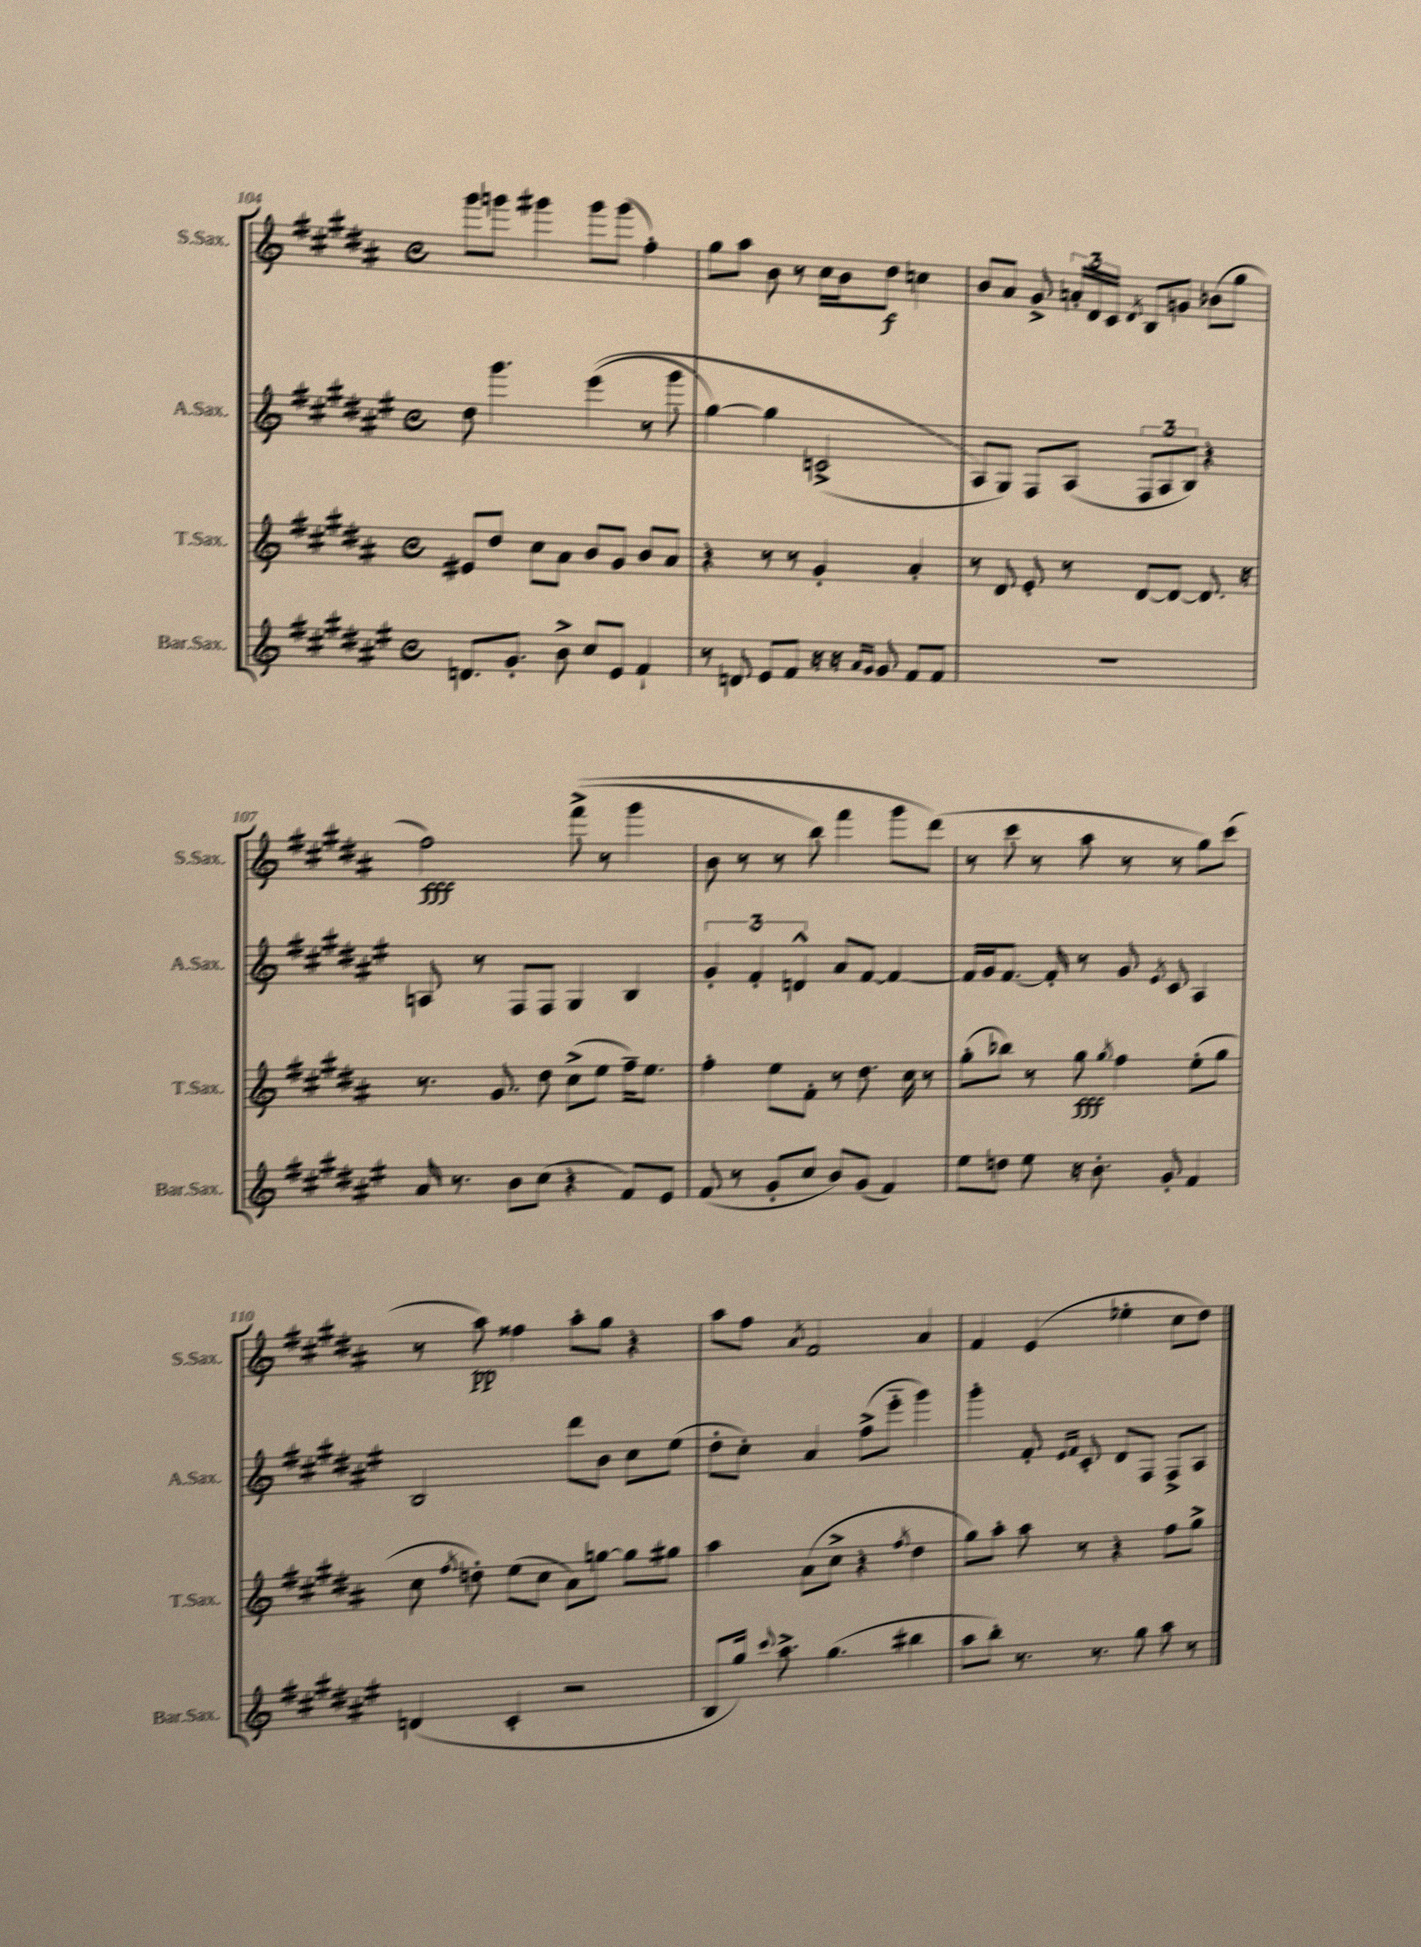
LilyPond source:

<<
\new StaffGroup <<
\new Staff = "s0" \with { instrumentName = "S.Sax." shortInstrumentName = "S.Sax." } {
    \clef treble \key b \major \defaultTimeSignature \time 4/4
    \autoBeamOff gis'''8[ g'''8] gis'''4 gis'''8[ gis'''8]( fis''4-.) |
    gis''8[ ais''8] b'8 r8 cis''16[ b'16 dis''8]\f c''4 |
    b'8[ ais'8] gis'8-> \tuplet 3/2 { a'16[-. dis'16 cis'16] } \acciaccatura { dis'8 } b8[ g'8] bes'8[( gis''8] |
    fis''2\fff) fis'''8->(\( r8 gis'''4 |
    b'8 r8 r8 b''8) fis'''4 gis'''8[ dis'''8](\) |
    r8 cis'''8 r8 ais''8 r8 r8 gis''8[) cis'''8]( |
    r8 ais''8\pp) fisis''4 ais''8[-. gis''8] r4 |
    ais''8[ fis''8] \acciaccatura { ais'8 } fis'2 ais'4 |
    fis'4 e'4( ees''4-. cis''8[ dis''8]) \bar "|." |
}
\new Staff = "s1" \with { instrumentName = "A.Sax." shortInstrumentName = "A.Sax." } {
    \clef treble \key fis \major \defaultTimeSignature \time 4/4
    \autoBeamOff dis''8 gis'''4. eis'''4(\( r8 gis'''8 |
    gis''4~) gis''4 c'2->( |
    ais8[\) gis8]) fis8[ ais8]( \tuplet 3/2 { fis8[ ais8 b8]) } r4 |
    a8 r8 fis8[ fis8] gis4 b4 |
    \tuplet 3/2 { gis'4-. fis'4-. d'4-^ } ais'8[ fis'8]~ fis'4~ |
    fis'16[ gis'16 fis'8.]~ fis'16-. r8 gis'8 \acciaccatura { eis'8 } cis'8 ais4 |
    b2 dis'''8[ b'8] cis''8[ eis''8]( |
    dis''8[-. cis''8]-.) ais'4 fis''8[->( eis'''8]-_ gis'''4) |
    gis'''4-. fis'8-. \grace { eis'16[ fis'16] } cis'8-. dis'8[ fis8] fis8[-> ais8] \bar "|." |
}
\new Staff = "s2" \with { instrumentName = "T.Sax." shortInstrumentName = "T.Sax." } {
    \clef treble \key b \major \defaultTimeSignature \time 4/4
    \autoBeamOff eis'8[ dis''8] cis''8[ ais'8] b'8[ gis'8] b'8[ ais'8] |
    r4 r8 r8 gis'4-. ais'4-. |
    r8 dis'8 e'8-. r8 dis'8[~ dis'8]~ dis'8. r16 |
    r8. gis'8. dis''8 cis''8[->( e''8] fis''16[--) e''8.] |
    fis''4-. e''8[ fis'8]-. r8 dis''8. cis''16 r8 |
    gis''8[-.( bes''8]) r8 gis''8\fff \acciaccatura { gis''8 } fis''4 e''8[-.( gis''8] |
    cis''8 \acciaccatura { fis''8 } d''8-.) e''8[( cis''8] ais'8[) g''8]~ g''8[ gis''8] |
    ais''4 ais'8[( cis''8]-> r4 \acciaccatura { fis''8 } dis''4 |
    gis''8[) ais''8]-. ais''8 r8 r4 fis''8[ gis''8]-> \bar "|." |
}
\new Staff = "s3" \with { instrumentName = "Bar.Sax." shortInstrumentName = "Bar.Sax." } {
    \clef treble \key fis \major \defaultTimeSignature \time 4/4
    \autoBeamOff d'8.[ gis'8.]-. b'8-> cis''8[ eis'8] fis'4-! |
    r8 d'8 eis'8[ fis'8] r16 r16 \grace { ais'16[ gis'16] } gis'8 fis'8[ fis'8] |
    R1 |
    ais'16 r8. b'8[ cis''8]( r4 fis'8[) eis'8] |
    fis'8( r8 gis'8[-. cis''8] b'8[) gis'8]( fis'4) |
    eis''8[ d''8] eis''8 r16 b'8.-. gis'8-. fis'4 |
    d'4( cis'4-. r2 |
    b8[ gis''16]) \appoggiatura { cis'''8 } ais''8.-> gis''4.( bis''4 |
    ais''8[ b''8]-.) r8. r8. gis''8 ais''8 r8 \bar "|." |
}
>>
>>
\layout { \context { \Score currentBarNumber = #104 } }
